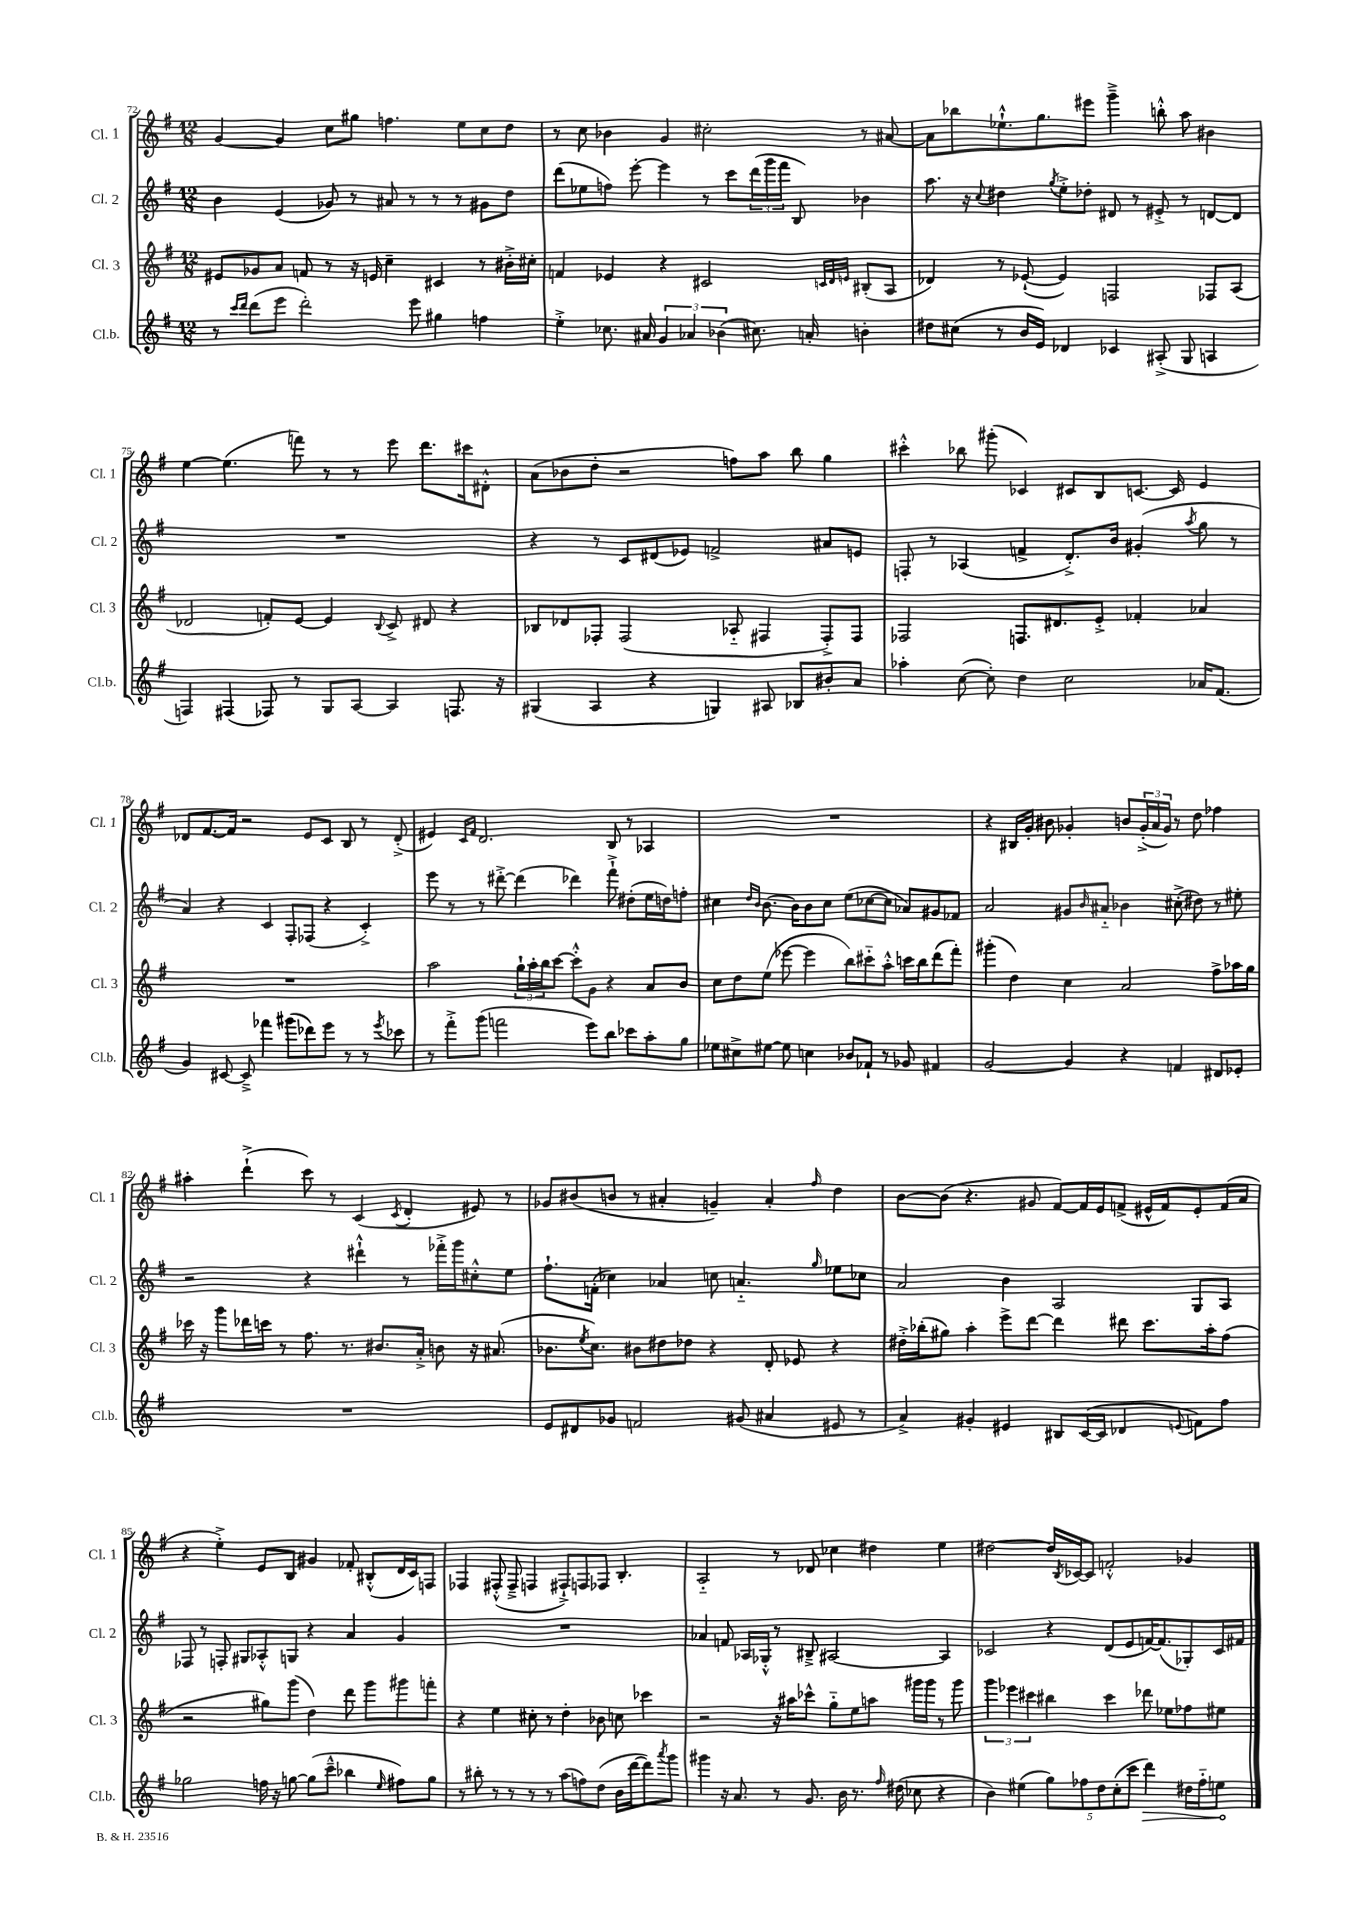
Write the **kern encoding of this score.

**kern	**dynam	**kern	**kern	**kern
*part4	*part4	*part3	*part2	*part1
*staff4	*staff4	*staff3	*staff2	*staff1
*I"Cl.b.	*	*I"Cl. 3	*I"Cl. 2	*I"Cl. 1
*I'Cl.b.	*	*I'Cl. 3	*I'Cl. 2	*I'Cl. 1
*clefG2	*	*clefG2	*clefG2	*clefG2
*k[f#]	*	*k[f#]	*k[f#]	*k[f#]
*M12/8	*	*M12/8	*M12/8	*M12/8
=72	=72	=72	=72	=72
8r	.	8e#X/L	4b\	[4g/
16qqccc/LL	.	.	.	.
16qqddd/JJ	.	.	.	.
(8ddd\L	.	8g-X/	.	.
8eee\J	.	8a/J	(4e/	4g/]
2ddd'\)	.	8fn/	.	.
.	.	8r	8g-X/)	8cc\L
.	.	16r	8r	8gg#X\J
.	.	16en/	.	.
.	.	4cc~\	8a#X/	4.ffn\
8eee\	.	.	8r	.
4gg#X\	.	4c#X/	8r	.
.	.	.	8r	8ee\L
4ffn\	.	8r	8g#X\L	8cc\
.	.	16b#X'^\LL	8dd\J	8dd\J
.	.	16cc#X'\JJ	.	.
=73	=73	=73	=73	=73
4ee'^\	.	4fn/	(8ddd\L	8r
.	.	.	8ee-X\	8cc\
8.cc-X\	.	4e-X/	8ffn\J)	4b-X\
.	.	.	[8eee'\	.
16a#X/	.	.	.	.
6g/	.	4r	4eee\]	4g/
6a-X/	.	.	.	.
.	.	2c#X/	8r	2cc#X'\
(6b-X\	.	.	.	.
.	.	.	8ccc\L	.
8.cc#X\)	.	.	(24ddd\L	.
.	.	.	24ggg\	.
.	.	.	24fff#\JJ	.
.	.	.	8B/)	.
16an'/	.	.	.	.
.	.	32qqcn/LLL	.	.
.	.	32qqd/	.	.
.	.	32qqen/JJJ	.	.
4bn'\	.	(8B#X'/L	4b-X\	8r
.	.	8A/J	.	[8a#X/
=74	=74	=74	=74	=74
8dd#X\L	.	4d-X/)	8.aa\	8a#\L]
(8cc#X\J	.	.	.	8bb-X\
.	.	.	16r	.
.	.	.	8qqcc/	.
8r	.	8r	4dd#X\	8.ee-X`^^\
16b/LL	.	([8e-X`/	.	.
16e/JJ)	.	.	.	8.gg\
.	.	.	8qgg/	.
4d-X/	.	4e-/])	8ee'^\L	.
.	.	.	8dd-X'\J	8eee#X\J
4c-X/	.	2Fn/	8d#X/	4ggg~^\
.	.	.	8r	.
(8A#X'^/	.	.	8e#X'^/	8bbn'^^\
8G/	.	.	8r	8aa\
4An/	.	8F-X/L	[8dn/L	4b#X\
.	.	(8A/J	8d/J]	.
!!LO:LB:g=z
=75	=75	=75	=75	=75
4Fn/)	.	2d-X/	1.r	[4ee\
(4F#X/	.	.	.	(4.ee\]
8F-X/)	.	8fn'/L)	.	.
8r	.	[8e/J	.	8fffn\)
8G/L	.	4e/]	.	8r
[8A/J	.	.	.	8r
.	.	8qqB/	.	.
4A/]	.	8c^/	.	8eee\
.	.	8d#X/	.	8.ddd\L
8.Fn/	.	4r	.	.
.	.	.	.	16ccc#X\k
.	.	.	.	8d#X'^^\J
16r	.	.	.	.
=76	=76	=76	=76	=76
(4G#X/	.	8B-X/L	4r	(8a\L
.	.	8d-X/	.	8b-X\
4A/	.	8F-X'/J	8r	8dd'\J
.	.	(2F-/	8c/L	2r
4r	.	.	(8d#X/	.
.	.	.	8e-X/J)	.
4Gn/)	.	.	2fn^/	.
.	.	8A-X/	.	8ffn\L)
8A#X/	.	4F#X/	.	8aa\J
8B-X/L	.	.	.	8bb\
8b#X'/	.	8F#'^/L)	8a#X/L	4gg\
8a/J	.	8F#/J	8en/J	.
=77	=77	=77	=77	=77
4aa-X'\	.	2F-X/	8Fn'/	4ccc#X'^^\
.	.	.	8r	.
([8cc\	.	.	(4A-X/	8bb-X\
8cc'\])	.	.	.	(8ggg#X'\
4dd\	.	8.Fn/L	4fn^/	4c-X/)
.	.	8.d#X/	.	.
2cc\	.	.	8.d'^/L)	8c#X/L
.	.	8e'^/J	.	8B/
.	.	.	16b/Jk	.
.	.	4f-X'/	(4g#X'/	[8.cn/J
.	.	.	.	16c/]
.	.	.	8qaa/	.
16a-X/KL	.	4a-X/	8gg\	4e/
(8.f#/J	.	.	.	.
.	.	.	8r	.
!!LO:LB:g=z
=78	=78	=78	=78	=78
4g/)	.	1.r	4a/)	8d-X/L
.	.	.	.	[8.f#/
[8c#X/	.	.	4r	.
.	.	.	.	16f#/Jk]
8c#~^/]	.	.	.	2r
4fff-X\	.	.	4c/	.
(8ggg#X\L	.	.	8F#'/L	.
8ddd-X\)	.	.	(8F-X/J	8e/L
8eee\J	.	.	4r	8c/J
8r	.	.	.	8B/
8r	.	.	4c'^/)	8r
8qeee/	.	.	.	.
8ccc-X\	.	.	.	(8d-'^/
=79	=79	=79	=79	=79
8r	.	2aa\	8eee\	4e#X/)
8fff#'^\L	.	.	8r	.
.	.	.	.	16qqc/LL
.	.	.	.	16qqf#/JJ
(8ggg\J	.	.	8r	2.d/
2fffn\	.	.	[8ddd#X'^\	.
.	.	24gg`\LL	(4ddd#\]	.
.	.	24aa'\	.	.
.	.	24bb\J	.	.
.	.	[8ccc\J	.	.
.	.	8ccc'^^\L]	4ddd-X\)	.
8eee\L)	.	8g\J	.	.
8bb\J	.	4r	8fff#`^\	8B/
8ccc-X\L	.	.	(8dd#X'\L	8r
8aa'\	.	8a/L	16ee\L	4A-X/
.	.	.	16ddn\J)	.
8gg\J	.	8b/J	8ffn'\J	.
=80	=80	=80	=80	=80
8ee-X\L	.	8cc\L	4cc#X\	1.r
8cc#X^\	.	8dd\	.	.
.	.	.	16qqdd/LL	.
.	.	.	16qqb/JJ	.
[8ee#X\J	.	(8ee\J	[8.b\	.
8ee#\]	.	[8eee-X\	.	.
.	.	.	16b\KL]	.
4ccn\	.	4eee-\]	8b\	.
.	.	.	8cc#\J	.
8b-X/L	.	8bb\L)	(8ee\L	.
8f-X`/J	.	8ccc#X\	[8cc-X\	.
8r	.	8aa'^^\J	8cc-\J]	.
8g-X/	.	16cccn\LL	8a-X/L)	.
.	.	16bb\J	.	.
4f#X/	.	(8ddd\	8g#X/	.
.	.	8fff#'\J)	8f-X/J	.
=81	=81	=81	=81	=81
[2g/	.	(4ggg#X'\	2a/	4r
.	.	4dd\)	.	16B#X/LL
.	.	.	.	16g'/JJ
.	.	.	.	8b#X\
4g/]	.	4cc\	8g#X/L	4g-X'/
.	.	.	16qqb/	.
.	.	.	8a#X/J	.
4r	.	2a/	4b-X\	8bn/L
.	.	.	.	(24g-'^/L
.	.	.	.	24a/
.	.	.	.	24g-/JJ)
4fn/	.	.	(8cc#X'^\	8r
.	.	.	8dd#X\)	8dd\
8d#X/L	.	8ff#^\L	8r	4ff-X\
8e-X'/J	.	16aa-X\L	8ee#X'\	.
.	.	16gg\JJ	.	.
!!LO:LB:g=z
=82	=82	=82	=82	=82
1.r	.	16ccc-X\	2r	4aa#X'\
.	.	16r	.	.
.	.	8ggg\L	.	.
.	.	16ddd-X\L	.	(4ddd`^\
.	.	16cccn\JJ	.	.
.	.	8r	.	.
.	.	8.ff#\	4r	8ccc\)
.	.	.	.	8r
.	.	8.r	.	.
.	.	.	4ddd#X`^^\	(4c/
.	.	8.b#X/L	.	.
.	.	.	.	8qc/
.	.	.	8r	4d'/
.	.	16a'^/Jk	.	.
.	.	8bn\	16fff-X'^\LL	.
.	.	.	16ggg\J	.
.	.	16r	8cc#X'^^\	8e#X/)
.	.	(8.a#X/	.	.
.	.	.	8ee\J	8r
=83	=83	=83	=83	=83
8e/L	.	8.b-X\L	8.ff#`\L	8g-X/L
8d#X/	.	.	.	(8b#X/
.	.	8qee/	.	.
.	.	8.cc\J)	(16fn'\Jk	.
8g-X/J	.	.	4cc-X\)	8bn/J
2fn/	.	8b#X\L	.	8r
.	.	8dd#X\	4a-X/	4a#X'/
.	.	8dd-X\J	.	.
.	.	4r	8ccn\	4gn~/)
(8g#X/	.	.	4.an/	.
4a#X/	.	8d'/	.	4a#'/
.	.	8e-X/	.	.
.	.	.	16qqgg/	16qqff#/
8e#X/	.	4r	8ee-X\L	4dd\
8r	.	.	8cc-X\J	.
=84	=84	=84	=84	=84
4a^/)	.	16dd#X'^\LL	2a/	[8b\L
.	.	(16bb-X'\J	.	.
.	.	8gg#X\J)	.	(8b\J]
4g#X'/	.	4aa'\	.	4.r
4e#X/	.	8eee^\L	4b\	.
.	.	[8ddd\J	.	8g#X/
8B#X/L	.	4ddd\]	2A/	[8f#/L)
([16c/L	.	.	.	16f#/L]
16c/JJ]	.	.	.	16e/J
4d-X/	.	8ddd#X\	.	(8fn^/J
.	.	8.ccc\L	.	16e#X^^/LL
.	.	.	.	16f/J)
8qqen/	.	.	.	.
8fn\L)	.	.	8G/L	8e#'/
.	.	16aa'\k	.	.
8ff#\J	.	(8ff#\J	8A/J	(16f/L
.	.	.	.	16a/JJ
!!LO:LB:g=z
=85	=85	=85	=85	=85
2gg-X\	.	2r	8F-X/	4r
.	.	.	8r	.
.	.	.	8Fn'/	4ee'^\)
.	.	.	8G#X/L	.
16ffn\	.	8gg#X\L)	8A-X'^^/	8e/L
16r	.	.	.	.
[8ggn\	.	(8ggg\J	8Gn/J	8B/J
(8gg\L]	.	4dd\)	4r	4g#X/
8ccc~^^\J	.	.	.	.
4bb-X\	.	8ddd\	4a/	8f-X'/
.	.	8ggg\L	.	(8B#X'^^/L
16qqee/	.	.	.	.
8ff#X\L)	.	8ggg#X\	4g/	16d/L
.	.	.	.	16c/J)
8gg\J	.	8fffn'\J	.	8Fn/J
=86	=86	=86	=86	=86
8r	.	4r	1.r	4F-X/
8bb#X'\	.	.	.	.
8r	.	4ee\	.	(8F#X'^^/
8r	.	.	.	8F#~^/
8r	.	8cc#X'\	.	4Fn/
8r	.	8r	.	.
(8aa\L	.	4dd'\	.	8F#X`^/L)
8ffn\)	.	.	.	8Fn/
(8dd\J	.	8b-X\	.	8F-X/J
16b\LL	.	8ccn\	.	4.B'/
[16ddd\J	.	.	.	.
8ddd\])	.	4ccc-X\	.	.
8qaaa/	.	.	.	.
8ggg\J	.	.	.	.
=87	=87	=87	=87	=87
4ggg#X\	.	2r	4a-X/	2A/
16r	.	.	8fn/	.
8.a/	.	.	.	.
.	.	.	16A-X/LL	.
.	.	.	16G-X'^^/JJ	.
8r	.	16r	8r	8r
.	.	16aa#X\KL	.	.
8.g/	.	8ccc-X^^\J	8B#X~^/	8d-X/
.	.	8gg\L	[2A#X/	4cc-X\
16b\	.	.	.	.
8.r	.	8ee\	.	.
.	.	8aan\J	.	4dd#X\
16qqff#/	.	.	.	.
(16dd#X\	.	.	.	.
8cc-X\	.	16ggg#X\LL	.	.
.	.	16ggg#\JJ	.	.
4r	.	8r	4A#/]	4ee\
.	.	8ggg#\	.	.
=88	=88	=88	=88	=88
4b\)	.	6ggg\	2c-X/	[2dd#X\
.	.	6eee-X\	.	.
(4ee#X\	.	.	.	.
.	.	6ccc#X\	.	.
10gg\L)	.	4bb#X\	4r	16dd#/LL]
.	.	.	.	8qB/
.	.	.	.	[16c-X/J
10ff-X\	.	.	.	.
.	.	.	.	8c-/J]
10dd\	.	.	.	.
.	.	4ccc#\	(8d/L	2fn'^^/
(10cc'\	.	.	.	.
.	.	.	8e/	.
10ccc\J	.	.	.	.
!	!LO:HP:b	!	!	!
4ddd\)	>	8ddd-X\	[16fn/K)	.
.	.	.	(8.f/]	.
.	.	8ee-X\L	.	.
16dd#X\LL	.	8ff-X\	8G-X'/)	4g-X/
16ff-\J	.	.	.	.
8een\J	.	8ee#X\J	16c-/L	.
.	.	.	16f#X/JJ	.
.	]	.	.	.
==	==	==	==	==
*-	*-	*-	*-	*-
